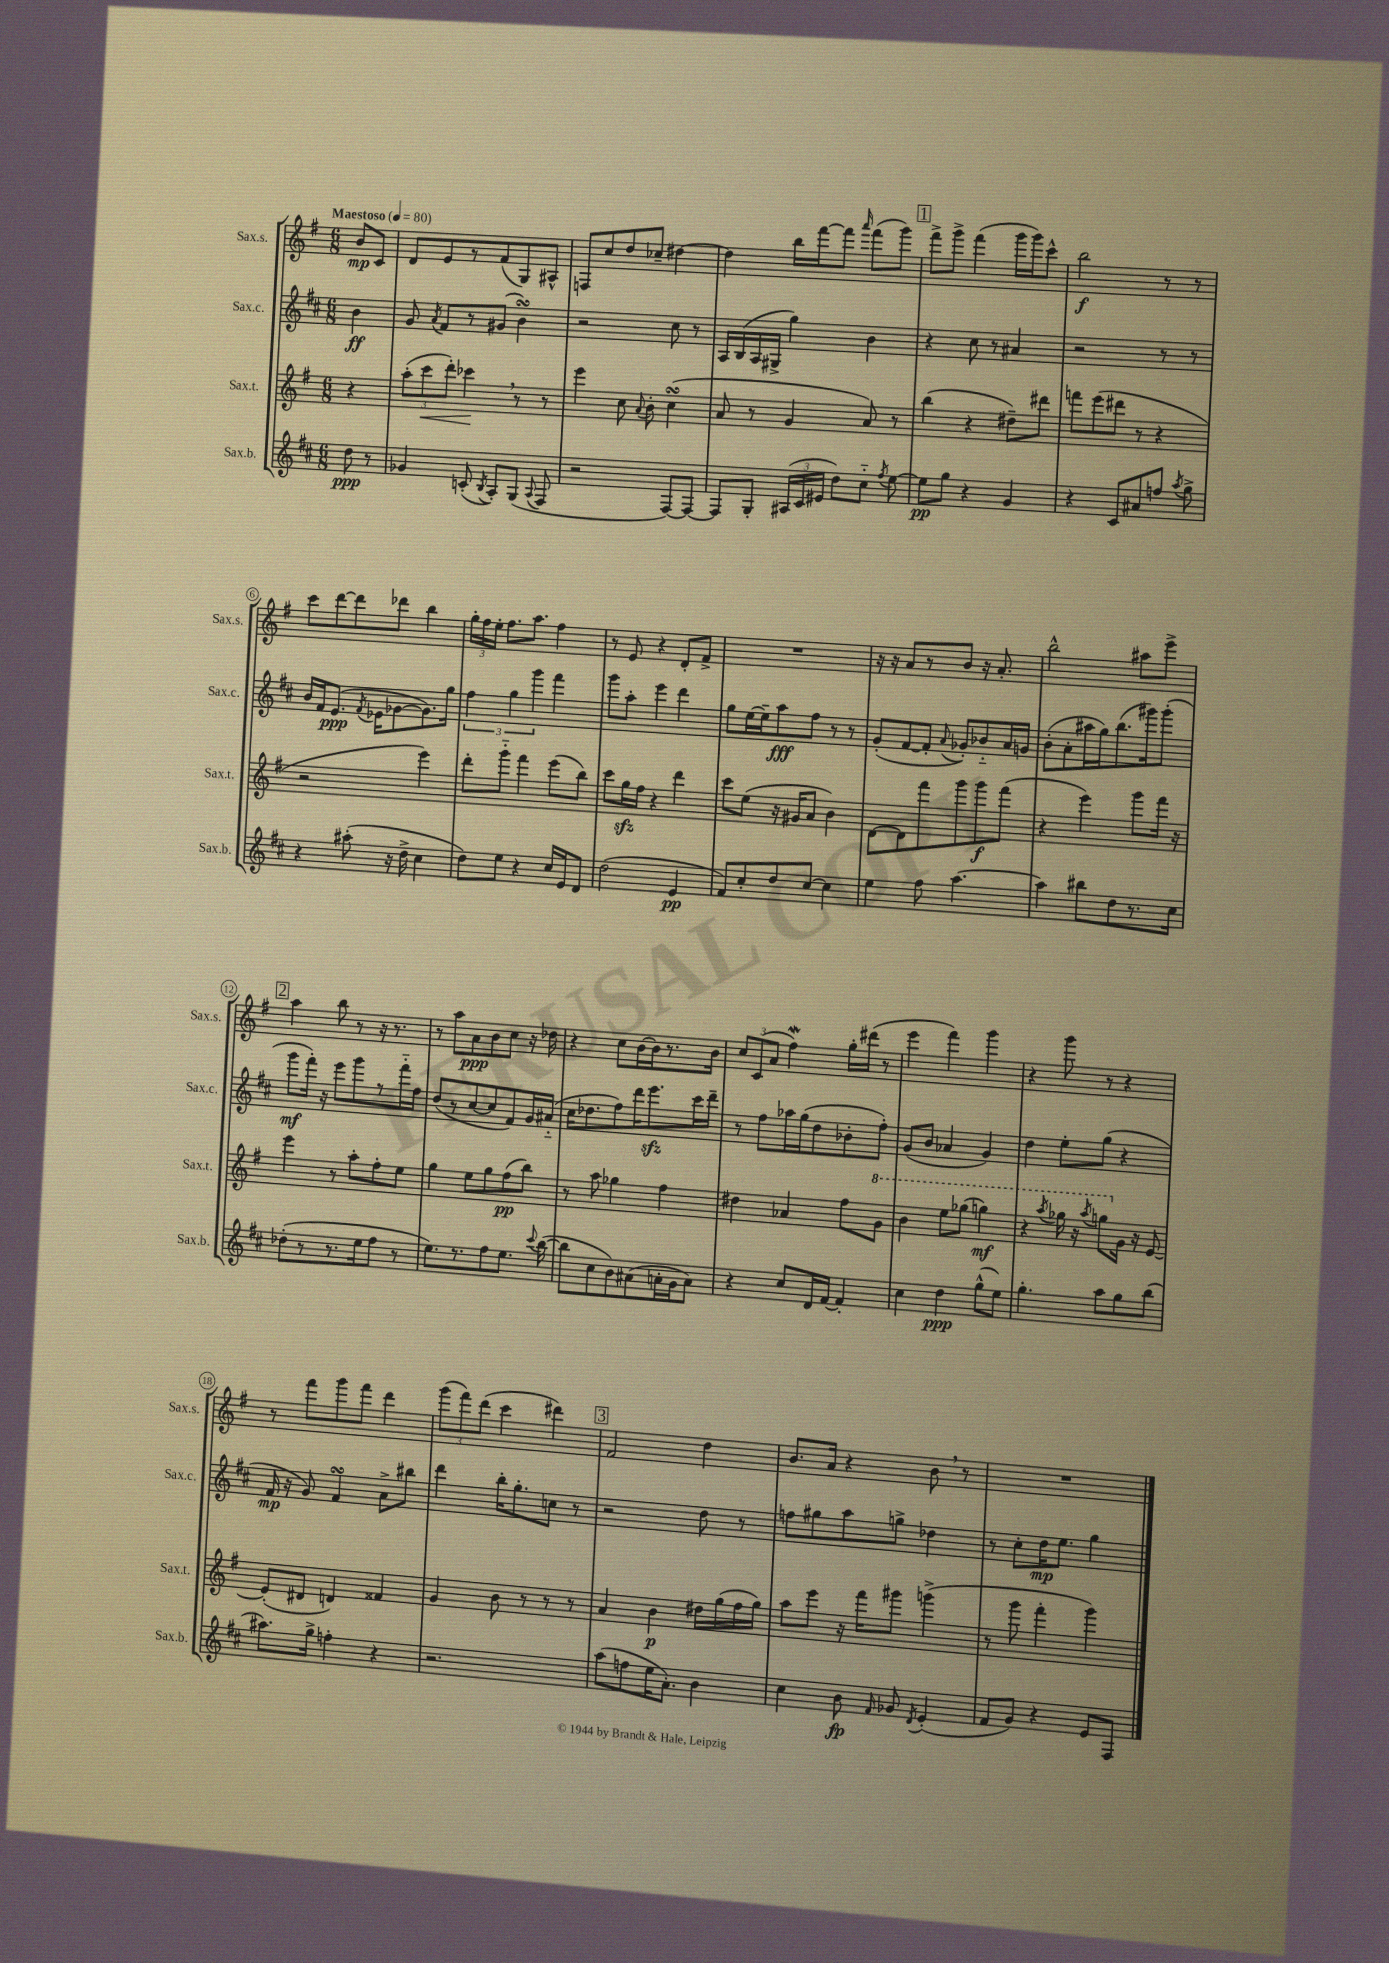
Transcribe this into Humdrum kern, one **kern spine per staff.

**kern	**kern	**kern	**kern
*staff4	*staff3	*staff2	*staff1
*clefG2	*clefG2	*clefG2	*clefG2
*k[f#c#]	*k[f#]	*k[f#c#]	*k[f#]
*M6/8	*M6/8	*M6/8	*M6/8
*MM80	*MM80	*MM80	*MM80
8dd	4r	4b	8b
8r	.	.	8c
=	=	=	=
4g-	(12aa'	8g	8d
.	12ccc	.	.
.	.	8qa	.
.	.	8f#	8e
.	12ddd')	.	.
(8c'	4ccc-	8r	8r
8qB	.	.	.
8A')	.	(8g#	(8f#
(8G	8r	4b)	8G)
8qqA	.	.	.
8F#	8r	.	8A#^^
=	=	=	=
2r	4eee	2r	8F
.	.	.	8cc
.	8cc	.	8dd
.	8qqa	.	.
.	8b'	.	8cc-~
[8F#)	(4cc	8cc#	[4dd#
8F#_	.	8r	.
=	=	=	=
8F#]	8a	16A	4dd#]
.	.	(16B	.
8G'	8r	16A	.
.	.	16G#^	.
(24A#	4g	4gg)	16bb
24c#	.	.	.
.	.	.	[16fff#
24e#	.	.	.
8dd)	.	.	8fff#]
.	.	.	16qqaaa
8cc#'~	8a)	4b	(8fff#
8qff#	.	.	.
[8ee	8r	.	8ggg)
=	=	=	=
8ee]	(4bb	4r	8fff#^
8gg	.	.	8ggg^
4r	4r	8cc#	(4fff#
.	.	8r	.
4g	8dd#~)	4a#	16ggg
.	.	.	16ggg)
.	8ddd#	.	8ccc^^
=	=	=	=
4r	8fff	2r	2bb
.	(8eee	.	.
8c#	8ddd#	.	.
8a#	8r	.	.
8ff	4r	8r	8r
8qaa	.	.	.
8gg^	.	8r	8r
=	=	=	=
4r	2r	16b	8ccc
.	.	16f#	.
.	.	(8.e	[8ddd
(8aa#'	.	.	8ddd]
.	.	8qf#	.
.	.	16e-	.
16r	.	[8g-	8ddd-
16dd^	.	.	.
4cc#	4eee)	8.g-])	4bb
.	.	16gg	.
=	=	=	=
8dd)	8ddd'	6ff#	24gg'
.	.	.	24ff#
.	.	.	24ee'
8ee	8ggg'~	.	8.ff#
.	.	6gg	.
4r	4fff#	.	.
.	.	.	8.aa
.	.	6ggg	.
16cc#	(8eee	4fff#	4ff#
16e	.	.	.
8d	8bb)	.	.
=	=	=	=
(2dd	8ccc	8ggg	8r
.	16gg	8aa'	8e
.	16ff#	.	.
.	4r	4eee	4r
4e	4ddd	4ddd	8d'
.	.	.	8f#^
=	=	=	=
8f#)	8ccc	8gg	2.r
8cc#'	(8ee	[16ee	.
.	.	16ee~]	.
8dd	16r	8aa	.
.	16g#	.	.
[8cc#	8a	8ff#	.
4cc#]	4b)	8r	.
.	.	8r	.
=	=	=	=
4ee	[8d	(8g'	16r
.	.	.	16r
.	8d]	[8f#	8a
8ff#	8fff#	8f#']	8r
.	.	8qqa	.
[4.aa	8ggg	8g-')	8b
.	8ggg	8b-'~	16r
.	.	.	8.a'
.	(8fff#	16a	.
.	.	16g	.
=	=	=	=
4aa]	4r	(8b'	2bb^^
.	.	8a'	.
8bb#	4eee)	16aa#	.
.	.	16gg)	.
8dd	.	(8.bb	.
8.r	8ggg	.	8aa#
.	.	16ggg#)	.
.	16fff#	(8ggg#'	8eee^
16cc#	16r	.	.
=	=	=	=
(8dd-'	4eee	8ggg	4aa
8r	.	16fff#')	.
.	.	16r	.
8.r	8r	8eee	8bb
.	8aa'	8ggg	8r
16ee	.	.	.
8ff#	8ff#'	8r	16r
.	.	.	8.r
8r	8ee	16fff#'~	.
.	.	16ff#	.
=	=	=	=
8.ee)	4gg	(8dd	8r
.	.	8r	8aa
8.r	.	.	.
.	8ee	[8cc#	8a
8ff#	8gg	8cc#]	8b
8.ee	(8ff#	8f#)	8cc
.	8bb)	16g	16r
8qqccc#	.	.	.
([16bb	.	(16a#'~	16dd-
=	=	=	=
8bb]	8r	16cc#	4r
.	.	8.dd-	.
8cc#	8aa	.	.
8b)	4gg-	8ff#)	8cc
(8a#	.	16ddd	[16b
.	.	8.eee	16b]
16a'	4ff#	.	8.r
16g	.	.	.
8a)	.	16ccc#	.
.	.	16ddd~	16b
=	=	=	=
4r	4dd#	8r	12cc
.	.	.	(12c
.	.	8ff#	.
.	.	.	12a
8cc#	4a-	16aa-	4ff#)
.	.	(16gg	.
16d	.	8dd	.
[16f#	.	.	.
4f#']	8ff#	8b-'	16gg'
.	.	.	(16ddd#
.	8gg	8ff#')	8r
=	=	=	=
4cc#	4bb	(8g	4eee
.	.	8b	.
4dd	8eee	4a-	4fff#)
.	(8ggg-	.	.
(8gg^^	4ggg)	4g)	4ggg
8ee)	.	.	.
=	=	=	=
4.gg'	4r	4dd	4r
.	8qaaa	.	.
.	16ggg-	8ee'	8ggg
.	16r	.	.
.	8qaaa	.	.
8aa	8ggg	(8gg	8r
8gg	16g	4r	4r
.	16r	.	.
(8bb	[8e	.	.
=	=	=	=
8.aa#)	(8e']	16f#	8r
.	.	16r	.
.	8d#	8g)	8fff#
16gg^	.	.	.
4ff'	4d)	4f#	8ggg
.	.	.	8fff#
4r	4f##	8a^	4ddd
.	.	8bb#	.
=	=	=	=
2.r	4g	4ddd	(12ggg
.	.	.	12fff#)
.	.	.	(12ddd
.	8b	16bb'	4ccc
.	.	8.gg'	.
.	8r	.	.
.	8r	8cc	4ddd#)
.	8r	8r	.
=	=	=	=
(8aa	4a	2r	2f#
8ff	.	.	.
16ee	4b	.	.
8.a')	.	.	.
4b	16dd#	8dd	4dd
.	(16gg	.	.
.	16ff#	8r	.
.	16gg)	.	.
=	=	=	=
4cc#	8aa	8ff	8.b
.	8eee	8gg#	.
.	.	.	16a
8b	16r	8aa	4r
.	16fff#	.	.
16qqf#	.	.	.
8g-	8ggg#	8gg^	.
8qd	.	.	.
(4e'	(4ggg^	4dd-	8b
.	.	.	8r
=	=	=	=
8f#	8r	8r	2.r
8g)	8ggg	8cc#'	.
4r	4fff#'	16dd	.
.	.	8.ee	.
8e	4ggg)	4gg	.
8F#	.	.	.
==	==	==	==
*-	*-	*-	*-
